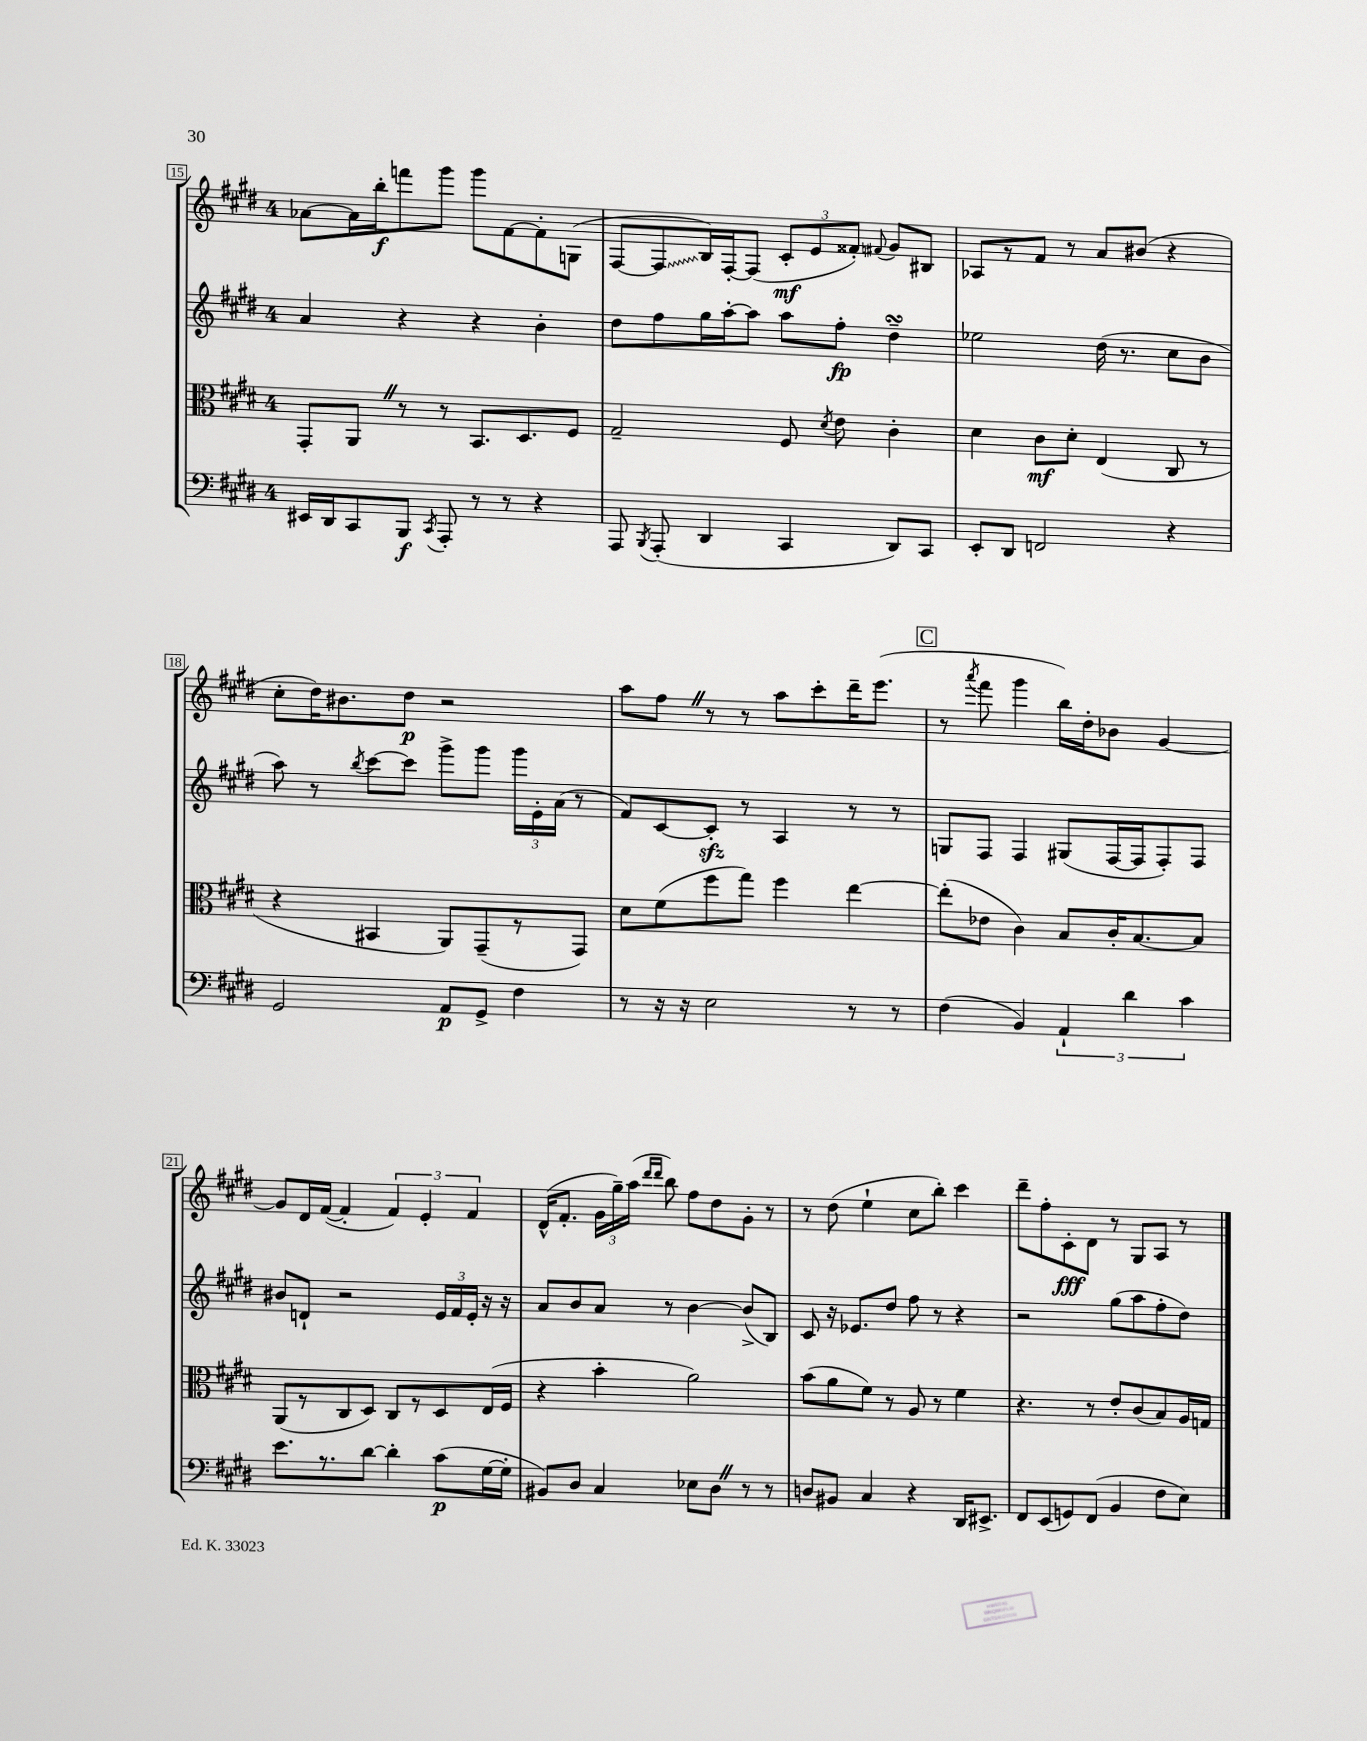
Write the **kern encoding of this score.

**kern	**kern	**kern	**kern
*staff4	*staff3	*staff2	*staff1
*clefF4	*clefC3	*clefG2	*clefG2
*k[f#c#g#d#]	*k[f#c#g#d#]	*k[f#c#g#d#]	*k[f#c#g#d#]
*M4/4	*M4/4	*M4/4	*M4/4
16EE#	8GG#'	4a	[8a-
16DD#	.	.	.
8CC#	8AA	.	16a-]
.	.	.	16bb'
8BBB	8r	4r	8fff
8qCC#	.	.	.
8AAA'	8r	.	8ggg#
8r	8.BB	4r	8ggg#
8r	.	.	[8f#
.	8.D#	.	.
4r	.	4b'	8f#']
.	8F#	.	(8G
=	=	=	=
8AAA	2G#~	8dd#	[8F#
8qBBB	.	.	.
(8AAA'	.	8ff#	8F#]
4DD#	.	16gg#	16B)
.	.	[16aa'	[16F#'
.	.	8aa]	(8F#]
4CC#	8F#	8aa	12c#'
.	.	.	12e
.	8qd#	.	.
.	8e	8ff#'	.
.	.	.	12f##')
.	.	.	8qqf#
8DD#)	4c#'	4dd#~	8g#
8CC#	.	.	8B#
=	=	=	=
8EE'	4d#	2ee-	8A-
8DD#	.	.	8r
2FF	8c#	.	8f#
.	8d#'	.	8r
.	(4E	(16dd#	8a
.	.	8.r	.
.	.	.	(8b#
4r	8C#	8cc#	4r
.	8r	8b	.
=	=	=	=
2GG#	4r	8aa)	8cc#'
.	.	8r	16dd#)
.	.	.	8.b#
.	.	8qbb	.
.	4BB#	[8ccc#	.
.	.	8ccc#]	8dd#
8AA	8AA)	8ggg#^	2r
8GG#^	(8GG#~	8ggg#	.
4F#	8r	24ggg#	.
.	.	24e'	.
.	.	(24a	.
.	8GG#)	8r	.
=	=	=	=
8r	8d#	8f#)	8aa
16r	(8f#	[8c#	8ff#
16r	.	.	.
2E	8ff#	8c#']	8r
.	8gg#)	8r	8r
.	4ff#	4A	8aa
.	.	.	8ccc#'
8r	[4ee	8r	16ddd#~
.	.	.	(8.eee
8r	.	8r	.
=	=	=	=
(4F#	(8ee']	8G	8r
.	.	.	8qaaa
.	8e-	8F#	8fff#
4BB)	4c#)	4F#	4ggg#
6AA`	8B	(8G#	16bb)
.	.	.	16dd#'
.	16c#'	[16F#	8b-
6d#	.	.	.
.	[8.B	16F#]	.
.	.	8F#')	[4g#
6c#	.	.	.
.	8B]	8F#	.
=	=	=	=
8.e	(8AA	8b#	8g#]
.	8r	8d`	16d#
8.r	.	.	([16f#
.	8C#	2r	4f#']
[8d#	8D#)	.	.
4d#']	8C#	.	6f#)
.	8r	.	.
.	.	.	6e'
(8c#	8D#	24e	.
.	.	24f#	.
.	.	24e'	6f#
[16G#	(16E	16r	.
16G#']	16F#	16r	.
=	=	=	=
8BB#)	4r	8a	(16d#^^
.	.	.	8.f#'
8D#	.	8b	.
4C#	4b'	8a	24g#
.	.	.	24gg#~)
.	.	.	(24aa
.	.	.	16qqddd#
.	.	.	16qqddd#
.	.	8r	8bb)
8E-	2a)	[4b	8ff#
8D#	.	.	8dd#
8r	.	(8b^]	8g#'
8r	.	8B)	8r
=	=	=	=
8D	(8b	8c#	8r
8BB#	8a	16r	(8dd#
.	.	8.e-	.
4C#	8f#)	.	4ee`
.	8r	8dd#	.
4r	8A	8ff#	8cc#
.	8r	8r	8bb')
16DD#	4f#	4r	4ccc#
8.EE#^	.	.	.
=	=	=	=
8FF#	4.r	2r	8ddd#~
(8EE	.	.	8ff#'
8GG)	.	.	8c#'
(8FF#	8r	.	8d#
4BB	8e'	(8gg#	8r
.	(8c#	8aa	8G#
8F#	8B)	8ff#'	8A
8E)	16A	8dd#)	8r
.	16G	.	.
==	==	==	==
*-	*-	*-	*-
